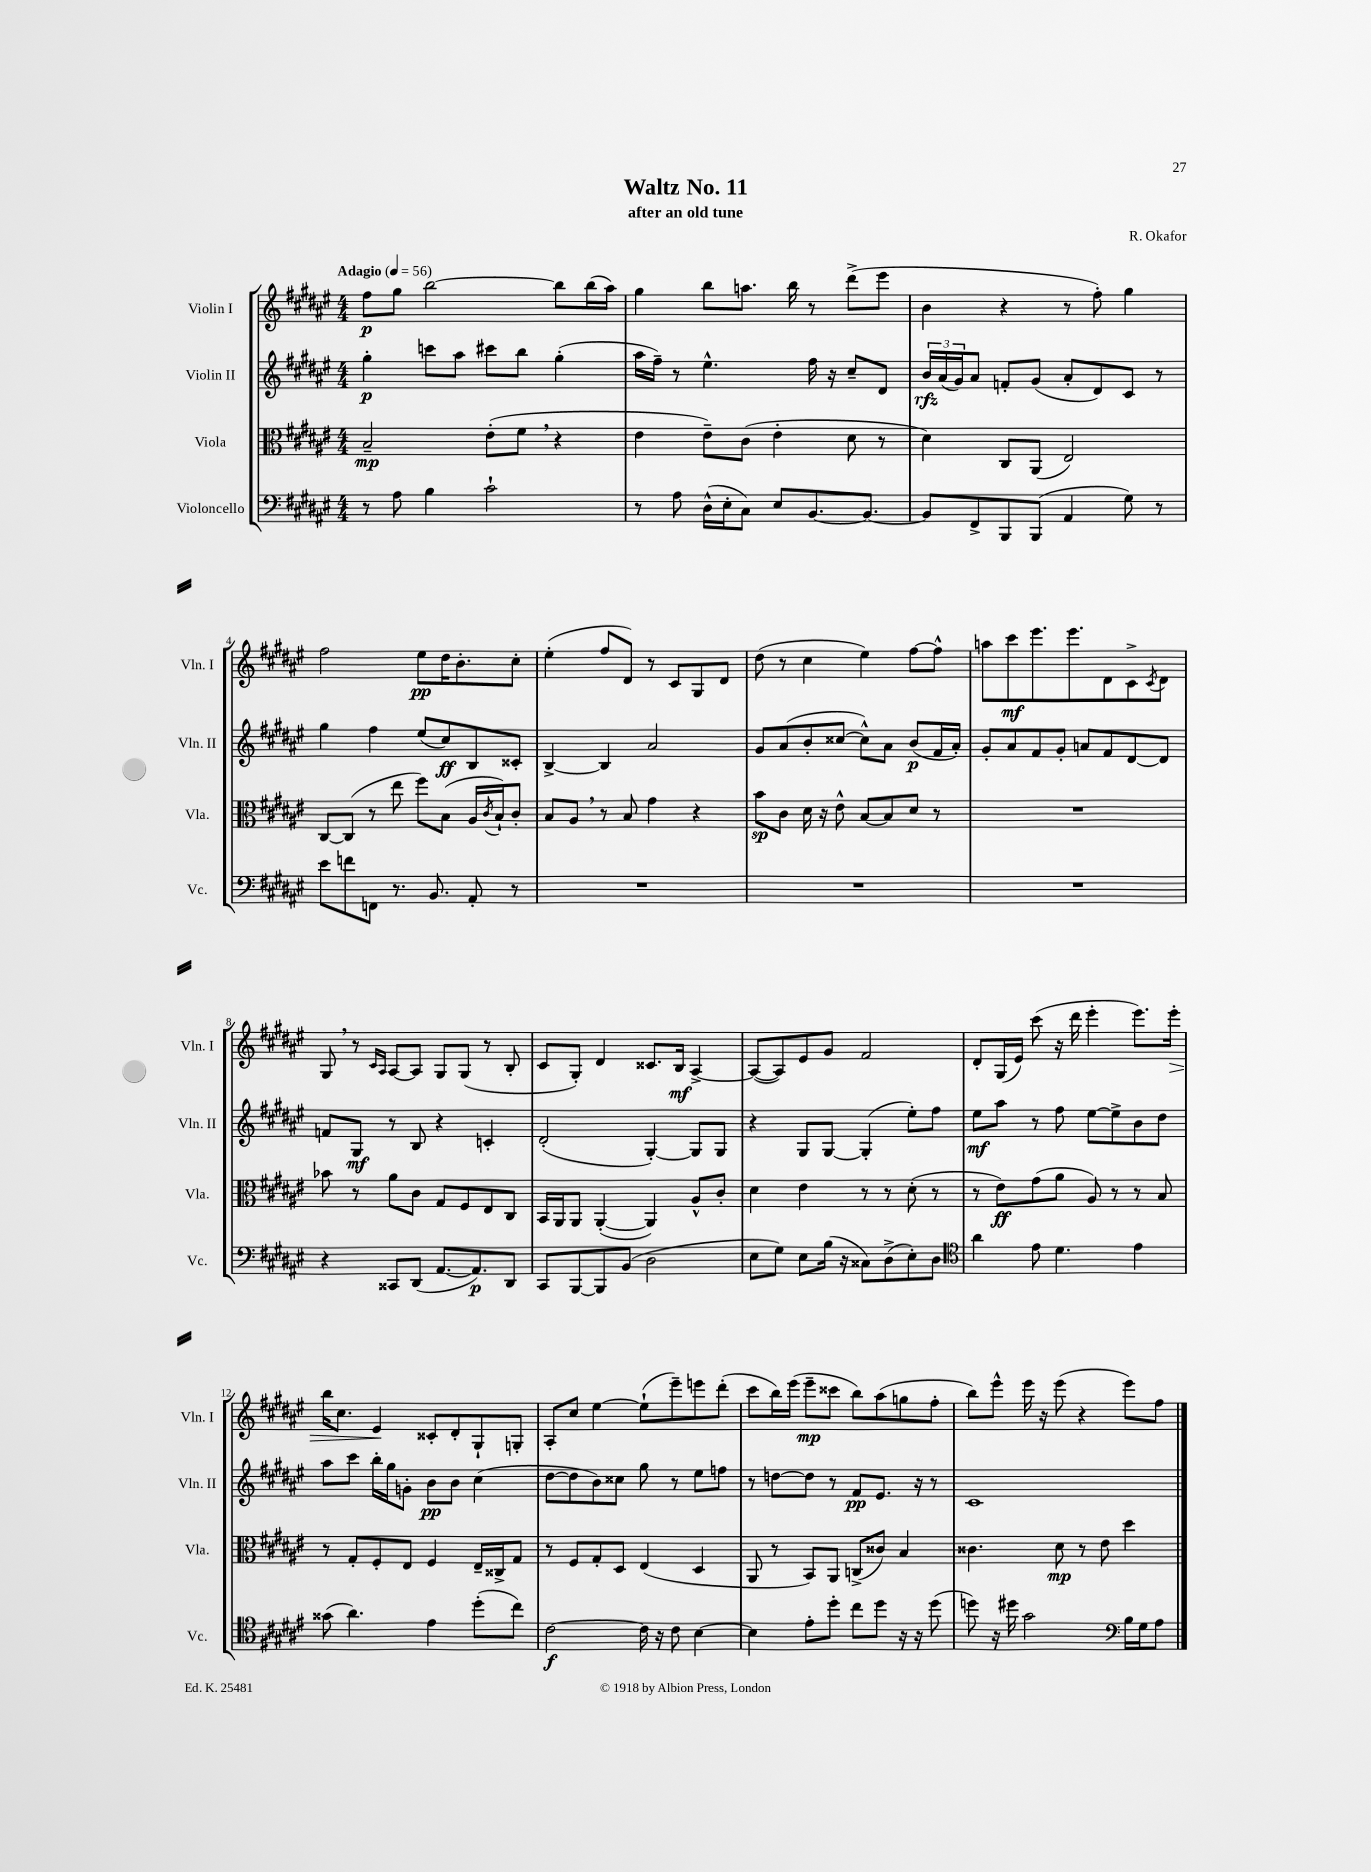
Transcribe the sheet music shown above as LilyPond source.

\header { title = "Waltz No. 11" composer = "R. Okafor" subtitle = "after an old tune" }
<<
\new StaffGroup <<
\new Staff = "s0" \with { instrumentName = "Violin I" shortInstrumentName = "Vln. I" } {
    \clef treble \key fis \major \numericTimeSignature \time 4/4 \tempo "Adagio" 4 = 56
    fis''8\p gis''8 b''2~ b''8 b''16( ais''16) |
    gis''4 b''8 a''8. b''16 r8 dis'''8->( eis'''8 |
    b'4 r4 r8 fis''8-.) gis''4 |
    fis''2 eis''8\pp dis''16 b'8.-. cis''8-. |
    eis''4-.( fis''8 dis'8) r8 cis'8 gis8 dis'8 |
    dis''8( r8 cis''4 eis''4) fis''8~ fis''8-^ |
    a''8 cis'''8\mf eis'''8. eis'''8. dis'8 cis'8-> \acciaccatura { cis'8 } dis'8 |
    gis8 \breathe r8 \grace { cis'16 ais16 } ais8~ ais8 gis8 gis8( r8 b8-. |
    cis'8 gis8-.) dis'4 cisis'8. b16\mf ais4~-> |
    ais8~( ais8) eis'8 gis'8 fis'2 |
    dis'8-. gis16( eis'16) cis'''8( r16 dis'''16 eis'''4-. eis'''8.) eis'''16-.\> |
    b''16 cis''8. eis'4\! cisis'8-. dis'8-. gis8-! g8-. |
    ais8-. cis''8 eis''4~ eis''8-!( eis'''8--) e'''8 dis'''8-.( |
    cis'''8 b''16) eis'''16( eis'''8--\mp cisis'''8 b''8) ais''8( g''8 fis''8-. |
    b''8) eis'''8-^ eis'''16 r16 eis'''8( r4 eis'''8) fis''8 \bar "|." |
}
\new Staff = "s1" \with { instrumentName = "Violin II" shortInstrumentName = "Vln. II" } {
    \clef treble \key fis \major \numericTimeSignature \time 4/4
    gis''4-.\p c'''8 ais''8 cis'''8 b''8 gis''4-.( |
    ais''16 fis''16--) r8 eis''4.-^ fis''16 r16 cis''8-- dis'8 |
    \tuplet 3/2 { b'16\rfz ais'16( gis'16) } ais'8 f'8-. gis'8( ais'8-. dis'8) cis'8 r8 |
    gis''4 fis''4 eis''8( cis''8\ff) b8 cisis'8-. |
    b4~-> b4 ais'2 |
    gis'8 ais'8( b'8-. cisis''8~ cisis''8-^) ais'8 b'8\p( fis'16 ais'16-.) |
    gis'8-. ais'8 fis'8 gis'8-. a'8 fis'8 dis'8~ dis'8 |
    f'8 gis8\mf r8 b8 r4 c'4-. |
    dis'2-.( gis4~-.) gis8 gis8 |
    r4 gis8 gis8~ gis4-.( eis''8-.) fis''8 |
    eis''8\mf ais''8 r8 fis''8 eis''8~ eis''8-> b'8 dis''8 |
    ais''8 cis'''8 b''16-. gis''16 g'8-. b'8\pp b'8 cis''4( |
    dis''8~ dis''8 b'8) cisis''8 gis''8 r8 eis''8 f''8 |
    r8 d''8~ d''8 r8 fis'8\pp eis'8. r16 r8 |
    cis'1 \bar "|." |
}
\new Staff = "s2" \with { instrumentName = "Viola" shortInstrumentName = "Vla." } {
    \clef alto \key fis \major \numericTimeSignature \time 4/4
    b2--\mp eis'8-.( fis'8 \breathe r4 |
    eis'4 eis'8--) cis'8( eis'4-. dis'8 r8 |
    dis'4) cis8 ais,8( eis2) |
    cis8~ cis8( r8 eis''8 fis''8) b8( ais16 \acciaccatura { cis'8 } b16-!) cis'8-. |
    b8 ais8 \breathe r8 b8 gis'4 r4 |
    b'8\sp cis'8 dis'16 r16 eis'8-^ b8~ b8 dis'8 r8 |
    R1 |
    bes'8 r8 ais'8 cis'8 gis8 fis8 eis8 cis8 |
    b,16 ais,16 ais,8 ais,4~-.( ais,4) ais8-^ cis'8-. |
    dis'4 eis'4 r8 r8 dis'8-.( r8 |
    r8 eis'8\ff) gis'8( ais'8 ais8) r8 r8 b8 |
    r8 gis8-. fis8-. eis8 fis4 eis16-- cisis16-> gis8 |
    r8 fis8 gis8-. dis8 eis4( dis4 |
    ais,8 r8 b,8) ais,8 c8->( cisis'8) b4 |
    cisis'4. dis'8\mp r8 eis'8 dis''4 \bar "|." |
}
\new Staff = "s3" \with { instrumentName = "Violoncello" shortInstrumentName = "Vc." } {
    \clef bass \key fis \major \numericTimeSignature \time 4/4
    r8 ais8 b4 cis'2-! |
    r8 ais8 dis16-^( eis16-. cis8) eis8 b,8.~ b,8.~ |
    b,8 fis,8-> b,,8 b,,8( ais,4 gis8) r8 |
    eis'8 f'8 f,8 r8. b,8. ais,8-. r8 |
    R1 |
    R1 |
    R1 |
    r4 cisis,8 dis,8( ais,8.~ ais,8.\p) dis,8 |
    cis,8 b,,8~ b,,8 b,8( dis2 |
    eis8 gis8) eis8 b16( r16 cisis8) dis8->( eis8-.) dis8 |
    \clef tenor ais'4 eis'8 dis'4. eis'4 |
    gisis'8( ais'4.) eis'4 dis''8-.( cis''8) |
    cis'2~\f cis'16 r16 cis'8 b4~ |
    b4 eis'8-. dis''8-. cis''8 dis''8 r16 r16 dis''8( |
    d''8) r16 dis''16 gis'2 \clef bass b16 gis16 ais8 \bar "|." |
}
>>
>>
